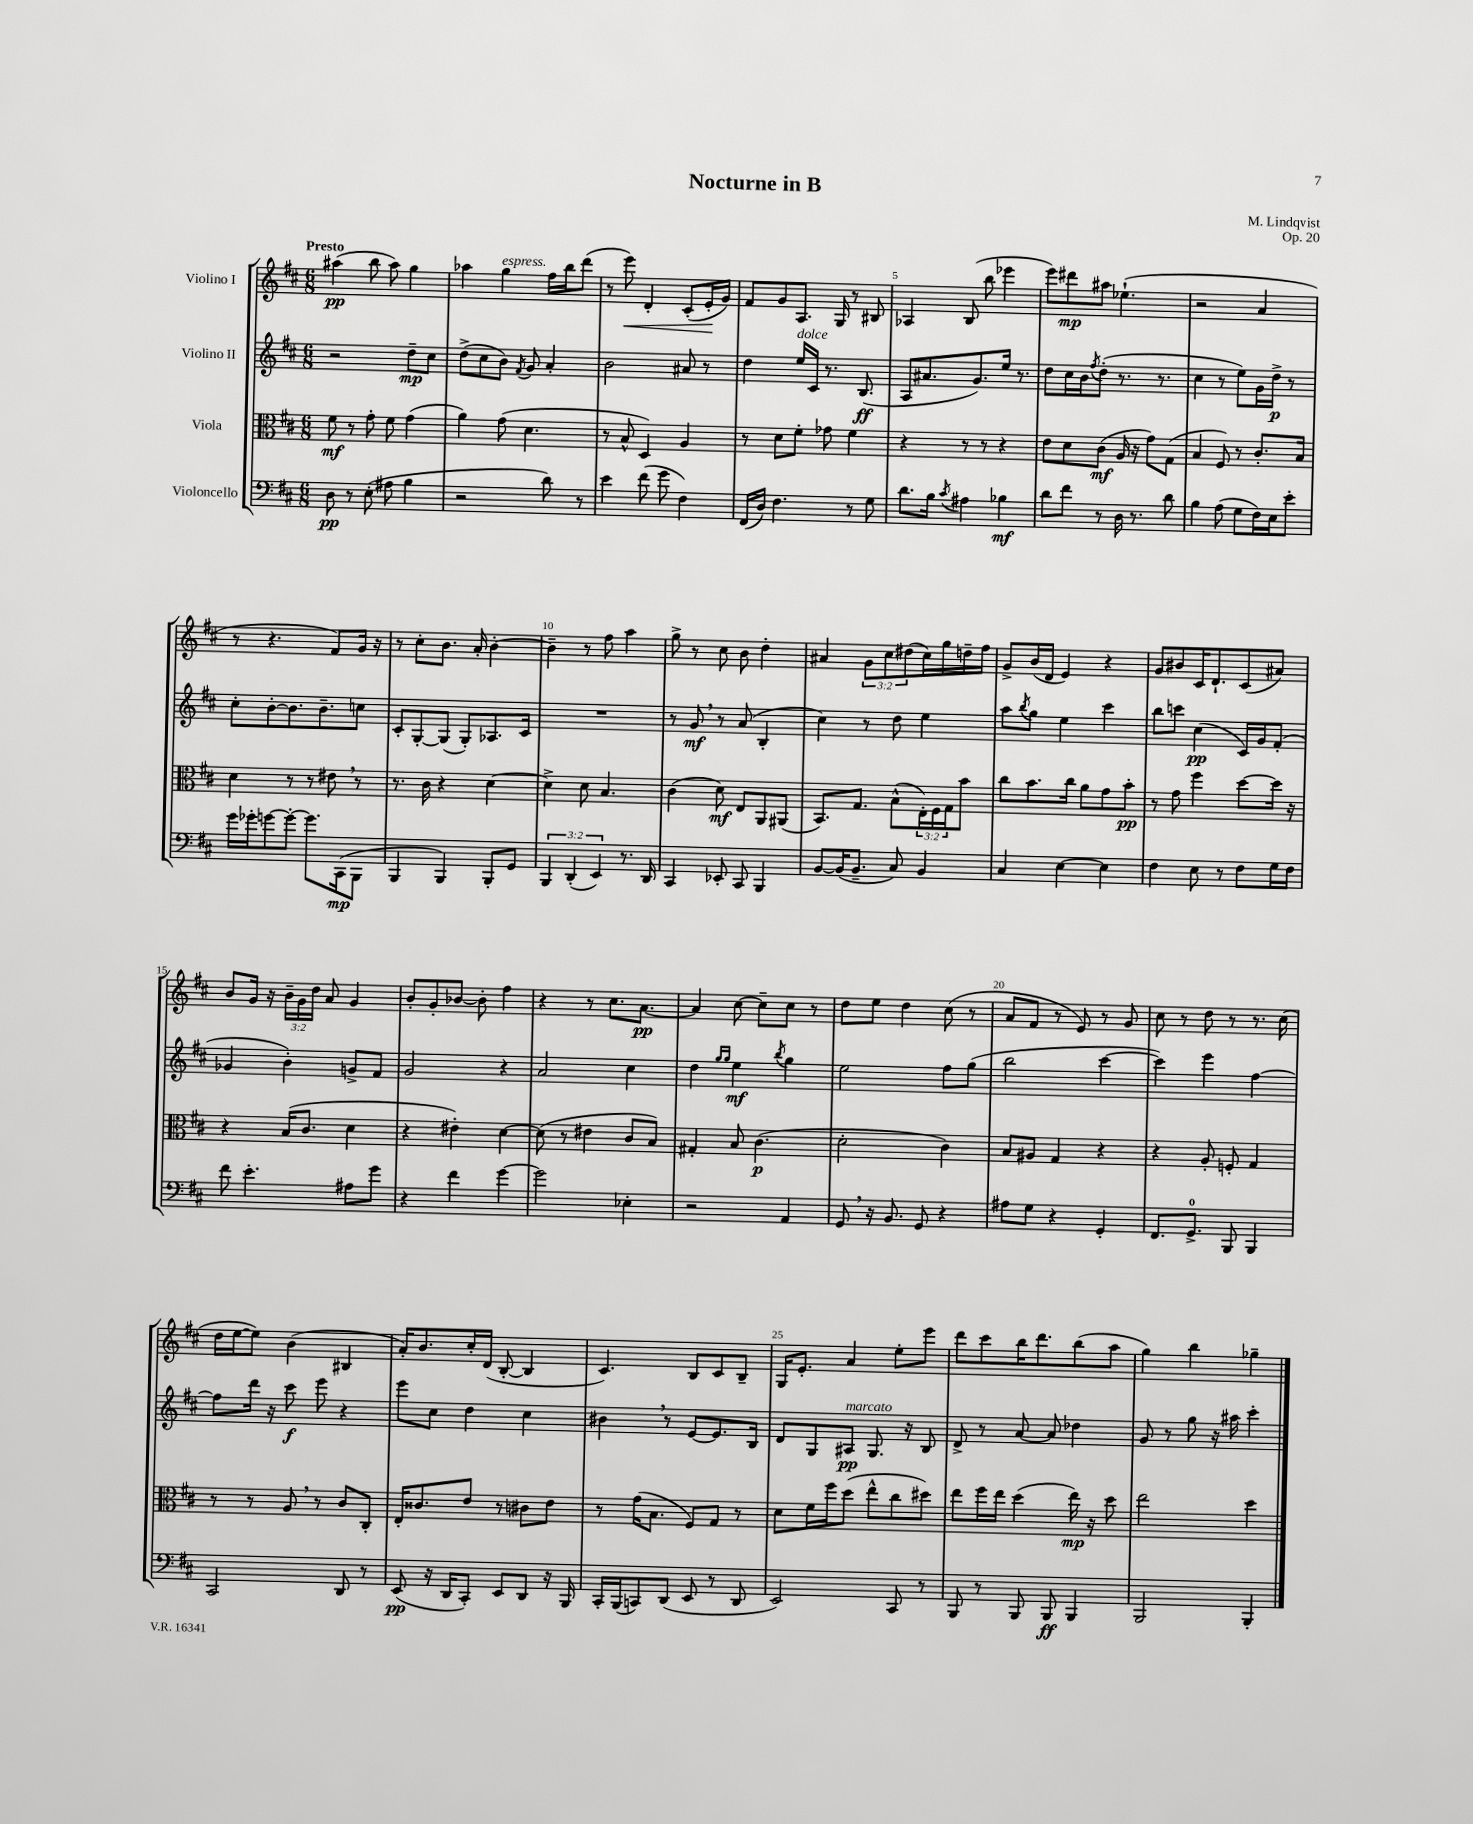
\header { title = "Nocturne in B" composer = "M. Lindqvist" opus = "Op. 20" }
<<
\new StaffGroup <<
\new Staff = "s0" \with { instrumentName = "Violino I" } {
    \clef treble \key d \major \numericTimeSignature \time 6/8 \override Staff.TupletNumber.text = #tuplet-number::calc-fraction-text \tempo "Presto"
    ais''4\pp( b''8 ais''8) g''4 |
    aes''4 g''4^\markup { \italic "espress." } fis''16 b''16 d'''8( |
    r8 e'''8\<) d'4-. cis'8-.( e'16-.\! g'16) |
    fis'8 g'8 a8. g16 r8 bis8 |
    aes4 b8( b''8 ees'''4 |
    e'''8) dis'''8\mp ais''8 ees''4.-!( |
    r2 a'4 |
    r8 r4. fis'8) g'16 r16 |
    r8 cis''8-. b'8. a'16-. b'4~-. |
    b'4-- r8 fis''8 a''4 |
    g''8-> r8 cis''8 b'8 d''4-. |
    ais'4 \tuplet 3/2 { g'8 cis''8 dis''8( } cis''16) g''16 d''16-- fis''16 |
    g'8-> b'16( d'16 e'4) r4 |
    g'8 bis'8 cis'16 d'8.-! cis'8( ais'8) |
    b'8 g'16 r16 \tuplet 3/2 { b'16-- g'16 d''16 } a'8 g'4 |
    b'8-. g'8-. bes'8~ bes'8-. fis''4 |
    r4 r8 cis''8. a'8.~\pp |
    a'4 cis''8~ cis''8-- cis''8 r8 |
    d''8 e''8 d''4 cis''8( r8 |
    a'8 fis'8 r8 e'8) r8 g'8 |
    cis''8 r8 d''8 r8 r8. cis''16( |
    d''16 e''16~ e''8) b'4( bis4 |
    a'16-.) b'8. cis''16-. d'16( b8~-. b4 |
    cis'4.) b8 cis'8 b8-- |
    g16 e'8.-. a'4 e''8-. e'''8 |
    d'''8 cis'''8 b''16 d'''8. b''8( a''8 |
    g''4) b''4 ges''4-- \bar "|." |
}
\new Staff = "s1" \with { instrumentName = "Violino II" } {
    \clef treble \key d \major \numericTimeSignature \time 6/8
    r2 d''8--\mp cis''8 |
    d''8->( cis''8 b'8) \acciaccatura { fis'8 } g'8 a'4-. |
    b'2 ais'8 r8 |
    d''4 e''16^\markup { \italic "dolce" } cis'16 r8. b8.\ff( |
    a8 ais'8. g'8.) e''16 r8. |
    d''8 cis''16 b'16 \acciaccatura { fis''8 } d''8-.( r8. r8. |
    cis''4 r8 e''8) g'16 d''16->\p r8 |
    cis''8-. b'8~-. b'8. b'8.-- c''8 |
    cis'8-. g8~-. g8( g8-.) aes8. cis'16 |
    R2. |
    r8 g'8\mf \breathe r8 a'8( b4-. |
    cis''4) r8 d''8 e''4 |
    a''8 \acciaccatura { b''8 } g''8 e''4 cis'''4 |
    b''8 c'''8 cis''4\pp( cis'16) g'16 fis'8-.( |
    ges'4 b'4-.) g'8-> fis'8 |
    g'2 r4 |
    a'2 cis''4 |
    d''4 \grace { g''16 g''16 } e''4\mf \acciaccatura { b''8 } g''4 |
    e''2 fis''8 g''8( |
    b''2 cis'''4~ |
    cis'''4) e'''4 fis''4~ |
    fis''8 d'''16 r16 cis'''8\f e'''8 r4 |
    e'''8 cis''8 d''4 cis''4 |
    bis'4 \breathe r8 e'8~ e'8. b16 |
    d'8 g8 ais8\pp^\markup { \italic "marcato" } g8. r16 b8 |
    d'8-> r8 a'8~ a'8 des''4 |
    g'8 r8 g''8 r16 ais''16 cis'''4-. \bar "|." |
}
\new Staff = "s2" \with { instrumentName = "Viola" } {
    \clef alto \key d \major \numericTimeSignature \time 6/8 \override Staff.TupletNumber.text = #tuplet-number::calc-fraction-text
    fis'8\mf r8 g'8-. fis'8 g'4( |
    a'4) g'8( d'4. |
    r8 b8-^ d4) a4 |
    r8 d'8 fis'8-. ges'8 fis'4 |
    r4 r8 r8 r4 |
    e'8 d'8 cis'8\mf( a16 r16 g'8) g8( |
    b4 fis8) r8 cis'8.-. b16 |
    d'4 r8 r8 eis'8 \breathe r8 |
    r8. cis'16 r4 d'4~ |
    d'4-> d'8 b4. |
    cis'4( d'8\mf) e8 a,8 ais,8( |
    b,8.) g8. b8-^( \tuplet 3/2 { e16-.) fis16 g16 } b'8 |
    cis''8 b'8. cis''16 a'8 g'8 b'8-.\pp |
    r8 g'8 fis''4 d''8~ d''16 r16 |
    r4 b16( cis'8. d'4 |
    r4 eis'4-.) d'4~ |
    d'8( r8 eis'4 cis'8 b8) |
    gis4-. b8 cis'4.\p( |
    d'2-. cis'4) |
    b8 ais8 g4 r4 |
    r4 a8-. f8-. g4 |
    r8 r8 a8 \breathe r8 cis'8 cis8-. |
    e16-. cisis'8. e'8 r8 cis'8 e'8 |
    r8 g'16( b8. fis8) g8 r8 |
    d'8 fis'16 fis''16 d''8( e''8-^ cis''8 dis''8) |
    e''8 fis''16 e''16 d''4( e''16\mp) r16 d''8 |
    e''2 d''4 \bar "|." |
}
\new Staff = "s3" \with { instrumentName = "Violoncello" } {
    \clef bass \key d \major \numericTimeSignature \time 6/8 \override Staff.TupletNumber.text = #tuplet-number::calc-fraction-text
    d8\pp r8 e8-.( ais8 b4 |
    r2 d'8) r8 |
    e'4 fis'8( g'8 fis4) |
    fis,16( d16) fis4. r8 g8 |
    d'8. b16 \acciaccatura { cis'8 } ais4 bes4\mf |
    d'8 fis'8 r8 d16 r8. d'8 |
    b4 a8( g8 fis16) e16 e'8-. |
    g'16 ges'16-. g'8~ g'8~-. g'8. cis,16\mp( b,,8 |
    b,,4 b,,4) b,,8-. g,8 |
    \tuplet 3/2 { b,,4 d,4-.( e,4) } r8. d,16 |
    cis,4 ees,8-. cis,8 b,,4 |
    b,8~ b,16( b,8.-- cis8) b,4 |
    cis4 e4~ e4 |
    fis4 e8 r8 fis8 g16 fis16 |
    fis'8 e'4.-. ais8 g'8 |
    r4 fis'4 g'4~ |
    g'2 ees4-. |
    r2 a,4 |
    g,8 \breathe r16 b,8. g,8 r4 |
    ais8 g8 r4 g,4-. |
    fis,8. g,8.-0-> b,,8 b,,4 |
    cis,2 d,8 r8 |
    e,8\pp( r16 d,16 cis,8-.) e,8 d,8 r16 b,,16 |
    cis,16-. b,,16( c,8) d,8( e,8 r8 d,8 |
    e,2) cis,8 r8 |
    b,,8 r8 b,,8 b,,8\ff b,,4 |
    b,,2 b,,4-. \bar "|." |
}
>>
>>
\layout { \context { \Score \override BarNumber.break-visibility = ##(#f #t #t) barNumberVisibility = #(every-nth-bar-number-visible 5) } }
